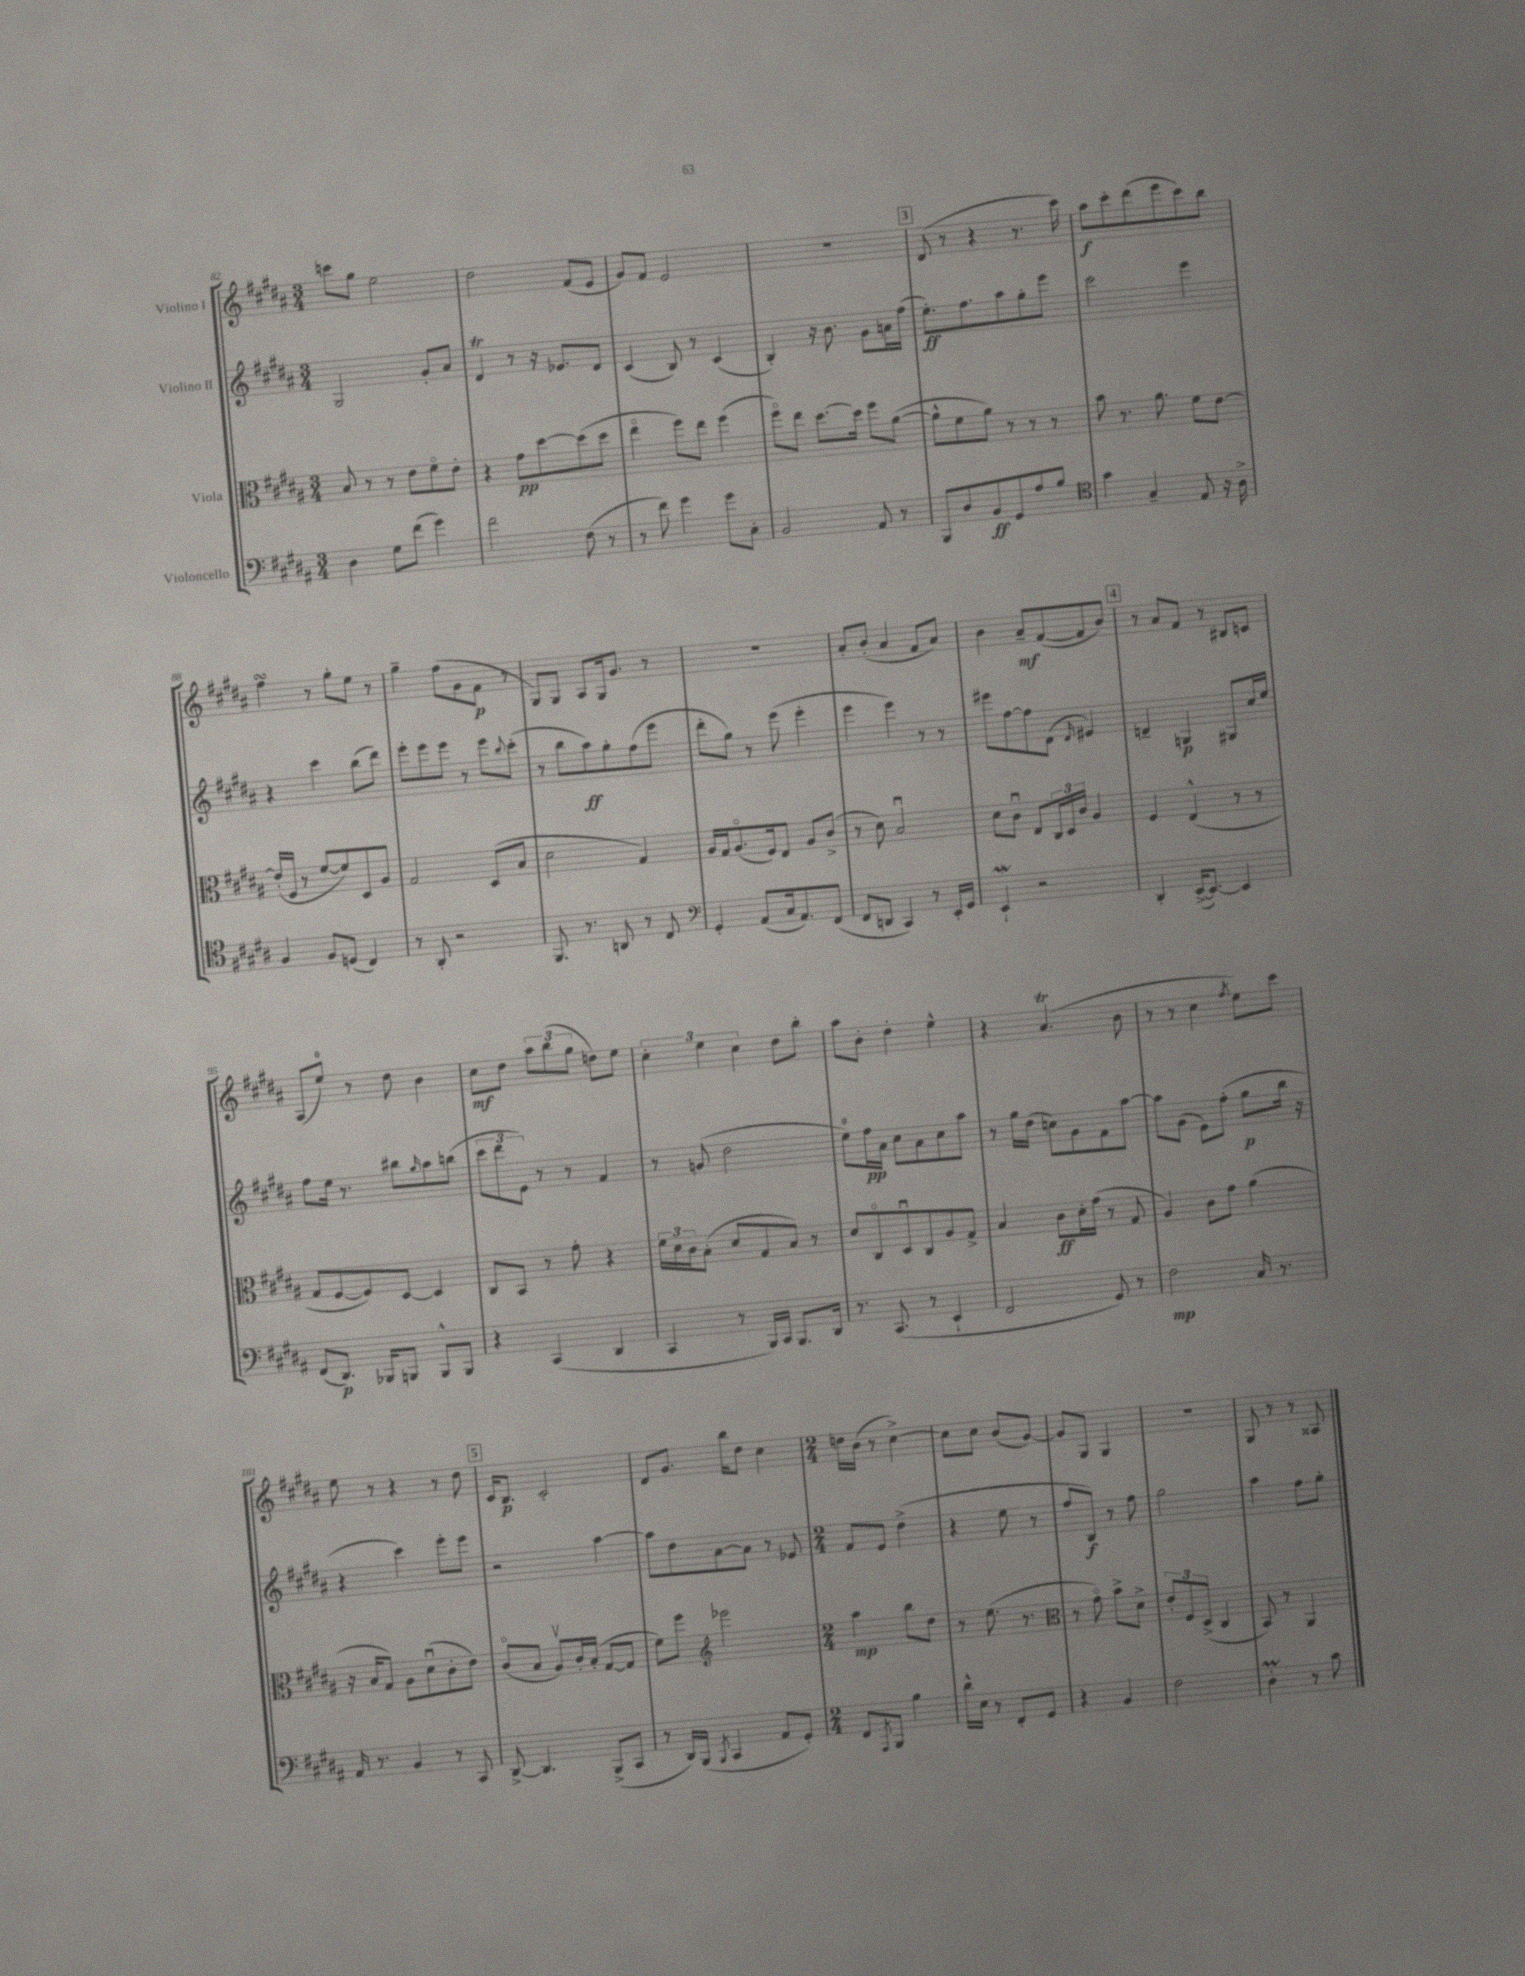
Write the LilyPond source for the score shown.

<<
\new StaffGroup <<
\new Staff = "s0" \with { instrumentName = "Violino I" } {
    \clef treble \key b \major \numericTimeSignature \time 3/4
    c'''8 gis''8 e''2 |
    dis''2 fis'8( e'8 |
    gis'8) fis'8 e'2 |
    R2. |
    \mark \markup { \box "3" } dis'8( r8 r4 r8. cis'''16) |
    ais''8\f cis'''8-. dis'''8( e'''8 cis'''8) b''8 |
    fis''4\turn r8 gis''8-. e''8 r8 |
    gis''4-- fis''8( gis'8 fis'8\p r8 |
    gis8) gis8 ais8 gis16 gis'8. r8 |
    R2. |
    ais'8-. b'8-.( ais'4 fis'8 ais'8) |
    b'4 ais'8--\mf fis'8~( fis'8 b'8) |
    \mark \markup { \box "4" } r8 ais'8 fis'8 r8 bis8 c'8 |
    ais8( e''8-0) r8 dis''8 b'4 |
    cis''8\mf dis''8 \tuplet 3/2 { ais''8 b''8( gis''8 } d''8) e''8 |
    \tuplet 3/2 { cis''4-. e''4 cis''4 } dis''8 b''8-. |
    ais''8 b'8-. dis''4-. e''4-^ |
    r4 ais'4.\trill( b'8 |
    r8 r8 cis''4 \acciaccatura { fis''8 } e''8) cis'''8 |
    e''8 r8 r4 r8 dis''8 |
    \mark \markup { \box "5" } cis'16 b8.\p cis'2-. |
    dis'8 gis'8. b''16 dis''8 cis''4 |
    \numericTimeSignature \time 2/4 d''16 b'16( r8 cis''4~->) |
    cis''8 cis''8 b'8( gis'8~) |
    gis'8 gis8 gis4 |
    R2 |
    gis8 r8 r8 aisis8 \bar "|." |
}
\new Staff = "s1" \with { instrumentName = "Violino II" } {
    \clef treble \key b \major \numericTimeSignature \time 3/4
    gis2 gis'8-. ais'8 |
    dis'4\trill r8 r16 ees'8. dis'8 |
    cis'4( b8) r8 cis'4( |
    b4-.) r16 b'8. gis'8 a'16 fis''16( |
    \mark \markup { \box "3" } e''8.-.\ff) fis''8. ais''8 gis''8-. e'''8 |
    cis'''2 e'''4 |
    r4 cis'''4 b''8( dis'''8) |
    e'''8-. e'''8 e'''8 r8 e'''8 \appoggiatura { b''8 } cis'''8-.( |
    r8 b''8 ais''8\ff) gis''8-. fis''8( e'''8 |
    dis'''8-. gis''8) r8 e'''8( e'''4-. |
    e'''4 e'''4) r8 r8 |
    eis'''8 fis''8~ fis''8 dis'8( \grace { dis'16 } eis'4) |
    \mark \markup { \box "4" } d'4-- g4\p gis8 cis''16 e''16 |
    fis''8 e''16 r8. bis''8 \grace { gis''16 } ais''8 b''8( |
    \tuplet 3/2 { cis'''8 dis'''8 e'8) } r8 r8 fis'4 |
    r8 g'8( dis''2 |
    e''8-0) fis''16\pp ais'16 cis''8 ais'8 cis''8 ais''8 |
    r8 gis''16 dis''16( c''8) gis'8 fis'8 ais''8~ |
    ais''8 gis'8( e'8) fis''8-.( gis''8\p b''16 r16 |
    r4 cis'''4) e'''8-. e'''8 |
    \mark \markup { \box "5" } r2 ais''4~ |
    ais''8 dis''8 ais'8~ ais'8 r8 ees'8 |
    \numericTimeSignature \time 2/4 fis'8 e'8 dis''4->( |
    r4 e''8 r8 |
    fis''8 b8\f) r8 fis''8 |
    gis''2 |
    ais''4 fis''8 gis''8-. \bar "|." |
}
\new Staff = "s2" \with { instrumentName = "Viola" } {
    \clef alto \key b \major \numericTimeSignature \time 3/4
    b8 r8 r8 e'8 fis'8\flageolet e'8-. |
    r4 gis'8\pp dis''8~ dis''8( dis''8 |
    e''4\flageolet fis''8) e''8 fis''4( |
    fis''8\flageolet) e''8 dis''8.~ dis''16 fis''8 ais'8~( |
    \mark \markup { \box "3" } ais'8-^ fis'8 ais'8) r8 r8 r8 |
    b'8 r8. ais'8. fis'8 e'8~ |
    e'16-.( fis16 r8 fis'8~ fis'8) dis8 ais8 |
    gis2 dis8( b8 |
    dis'2 gis4) |
    ais16 gis16 ais8.\flageolet( fis16) e8 ais8 cis'8->( |
    r8 dis'8) b2\downbow |
    dis'8 cis'8\downbow e8 \tuplet 3/2 { cis16 dis16 cis'16 } ais4 |
    \mark \markup { \box "4" } fis4 e4-^( r8 r8 |
    gis8 fis8~ fis8) dis8~ dis4 |
    cis8 b,8 r8 gis'8-. r4 |
    \tuplet 3/2 { fis'16 dis'16 cis'16 } b8-.( dis'8 gis8 b8) r8 |
    dis'8 cis8\flageolet dis8\downbow cis8 ais8 gis8-> |
    b4 cis'8\ff dis'16-. gis'16( r8 gis8 |
    ais4) cis'8 gis'8 ais'4( |
    r16 b16 gis8) ais8 dis'8\downbow( cis'8-. e'8) |
    \mark \markup { \box "5" } cis'8\flageolet( b8 ais8\upbow) cis'16-. b16-.( gis8~ gis8 |
    fis'8) fis''8 \clef treble ees'''2 |
    \numericTimeSignature \time 2/4 ais''4\mp b''8 dis''8 |
    r8 e''8.( r8. |
    \clef alto r8 gis'8\flageolet) b'8-> dis'8-> |
    \tuplet 3/2 { e'8-. fis8 dis8->( } cis4 |
    b,8) r8 ais,4 \bar "|." |
}
\new Staff = "s3" \with { instrumentName = "Violoncello" } {
    \clef bass \key b \major \numericTimeSignature \time 3/4
    dis4 gis8 fis'8( gis'4) |
    fis'2 fis8( r8 |
    r8 fis'8) gis'4 gis'8 cis8-. |
    b,2 ais,8 r8 |
    \mark \markup { \box "3" } b,,8 dis8 b,8\ff gis,8 ais8 b8 |
    \clef tenor gis'4 gis4-- e8 r16 ais16-> |
    fis4 fis8 d8( cis4) |
    r8 ais,8-. r2 |
    fis,8. r8. a,8 r8 cis8 |
    \clef bass gis,4-. ais,8( cis16 ais,8.) fis,8( |
    fis,8 d,8 cis,4) r8 e,16-. gis,16 |
    e,4-!\mordent r2 |
    \mark \markup { \box "4" } dis,4-. e,16~->( e,8.~) e,4 |
    fis,8( dis,8.\p) bes,,16 b,,8 b,,8-^ b,,8 |
    r4 cis,4( dis,4 |
    cis,4 r8 b,,16) cis,16 b,,8. dis,16 |
    r8. cis,8.( r8 e,4-! |
    fis,2 gis,8) r8 |
    fis2\mp cis16 r8. |
    ais,16 r8. b,4 r8 cis,8 |
    \mark \markup { \box "5" } dis,8~-> dis,4. b,,8->( cis,8 |
    r8 dis,16) b,,16( \acciaccatura { b,,8 } cis,4 ais,8 gis,8-.) |
    \numericTimeSignature \time 2/4 fis,8 \acciaccatura { ais,,8 } b,,8 b4 |
    dis'16-^ e16 r8 fis,8-. gis,8 |
    r4 b,4 |
    fis2 |
    dis4-.\prall r8 cis'8 \bar "|." |
}
>>
>>
\layout { \context { \Score currentBarNumber = #82 } }
